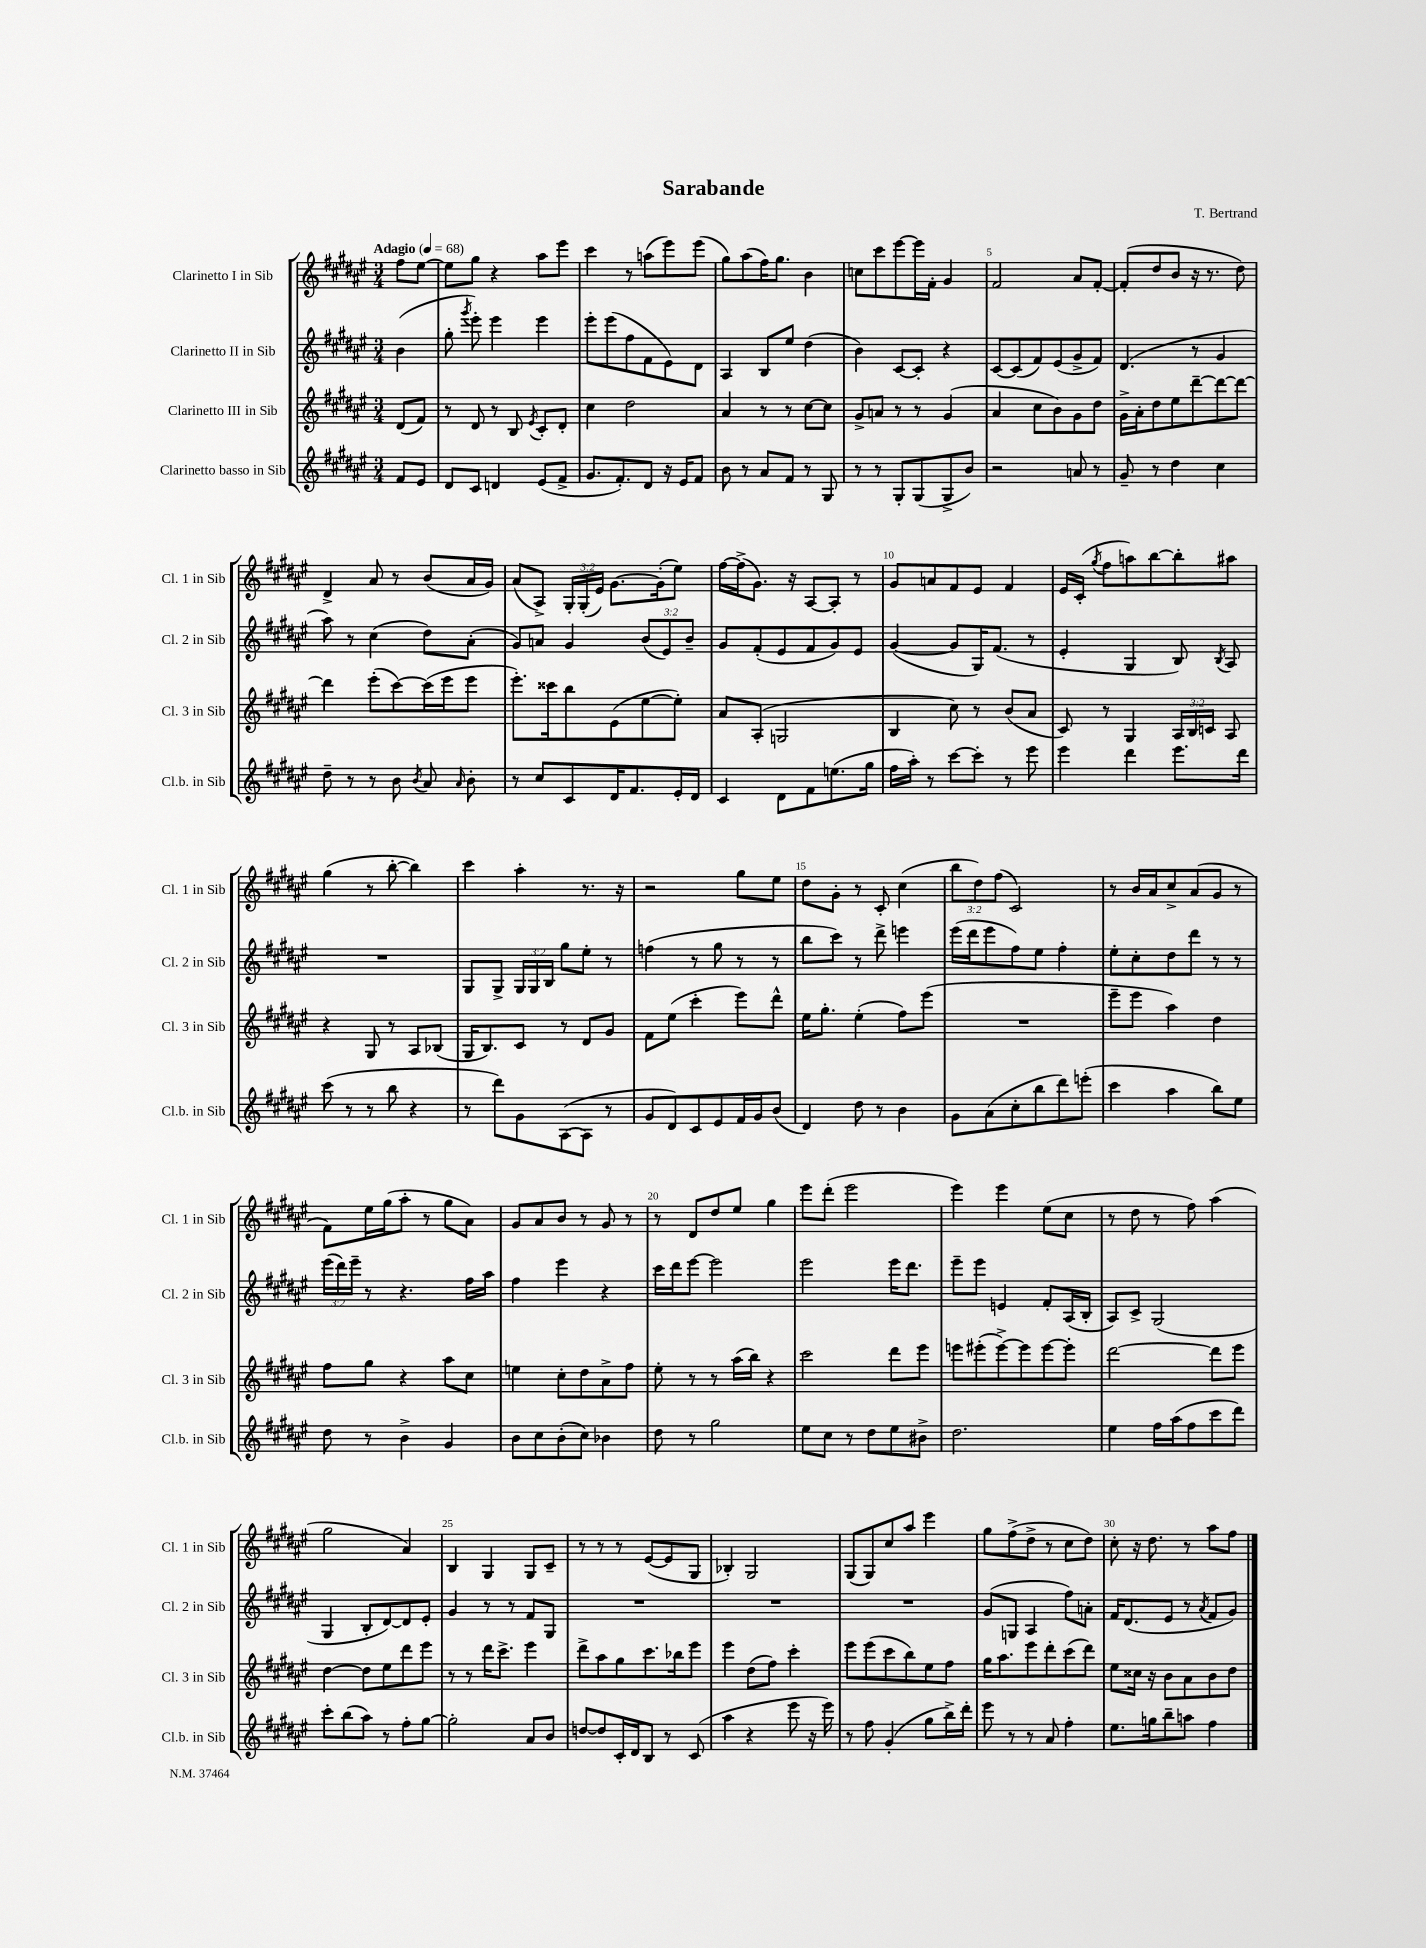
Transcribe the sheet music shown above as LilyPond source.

\header { title = "Sarabande" composer = "T. Bertrand" }
<<
\new StaffGroup <<
\new Staff = "s0" \with { instrumentName = "Clarinetto I in Sib" shortInstrumentName = "Cl. 1 in Sib" } {
    \clef treble \key fis \major \numericTimeSignature \time 3/4 \override Staff.TupletNumber.text = #tuplet-number::calc-fraction-text \partial 4 \tempo "Adagio" 4 = 68
    \autoBeamOff fis''8[ eis''8]~ |
    eis''8[ gis''8] r4 ais''8[ eis'''8] |
    cis'''4 r8 a''8[( eis'''8) eis'''8]( |
    gis''8[) ais''8( fis''16) gis''8.] b'4 |
    c''8[ cis'''8 eis'''8~ eis'''16 fis'16]-. gis'4 |
    fis'2 ais'8[ fis'8]~-. |
    fis'8[-.( dis''8 b'8] r16 r8. dis''8) |
    dis'4-> ais'8 r8 b'8[( ais'16 gis'16]) |
    ais'8[( ais8]->) \tuplet 3/2 { gis16[-. gis16-.( eis'16]) } gis'8.[~ gis'16-.( eis''8]) |
    fis''16[~ fis''16->( gis'8.]) r16 ais8[~ ais8]-. r8 |
    gis'8[ a'8 fis'8 eis'8] fis'4 |
    eis'16[ cis'16]-.( \acciaccatura { gis''8 } fis''8[ a''8) b''8~ b''8-. ais''8] |
    gis''4( r8 b''8~-. b''4) |
    cis'''4 ais''4-. r8. r16 |
    r2 gis''8[ eis''8] |
    dis''8[ gis'8]-. r8 cis'8-. cis''4( |
    \tuplet 3/2 { b''8[ dis''8) fis''8]( } cis'2) |
    r8 b'16[ ais'16 cis''8-> ais'8( gis'8] r8 |
    fis'8[) eis''16 gis''16( ais''8]-. r8 gis''8[ ais'8]) |
    gis'8[ ais'8 b'8] r8 gis'8 r8 |
    r8 dis'8[ dis''8 eis''8] gis''4 |
    eis'''8[ dis'''8]-.( eis'''2 |
    eis'''4) eis'''4 eis''8[( cis''8] |
    r8 dis''8 r8 fis''8) ais''4( |
    gis''2 ais'4) |
    b4 gis4 gis8[ cis'8]-- |
    r8 r8 r8 eis'8[~( eis'8 gis8] |
    bes4-.) gis2 |
    gis8[( gis8) cis''8 ais''8] eis'''4 |
    gis''8[ fis''8->( dis''8]-> r8 cis''8[ dis''8]) |
    cis''8-. r16 dis''8. r8 ais''8[ fis''8] \bar "|." |
}
\new Staff = "s1" \with { instrumentName = "Clarinetto II in Sib" shortInstrumentName = "Cl. 2 in Sib" } {
    \clef treble \key fis \major \numericTimeSignature \time 3/4 \override Staff.TupletNumber.text = #tuplet-number::calc-fraction-text \partial 4
    \autoBeamOff b'4( |
    gis''8-. \acciaccatura { gis'''8 } eis'''8-.) eis'''4 eis'''4 |
    eis'''8[-. eis'''8( fis''8 fis'8 eis'8) dis'8] |
    ais4 b8[ eis''8] dis''4( |
    b'4) cis'8[~ cis'8]-. r4 |
    cis'8[~ cis'8( fis'8) eis'8( gis'8-> fis'8]) |
    dis'4.( r8 gis'4 |
    ais''8) r8 cis''4( dis''8[) ais'8]-.( |
    gis'8[) a'8] gis'4 \tuplet 3/2 { b'8[( eis'8) b'8]-- } |
    gis'8[ fis'8-.( eis'8 fis'8 gis'8) eis'8] |
    gis'4~( gis'8[ gis16) fis'8.]( r8 |
    eis'4-. gis4 b8) \acciaccatura { b8 } ais8 |
    R2. |
    gis8[ gis8]-> \tuplet 3/2 { gis16[ gis16 b16] } gis''8[ eis''8]-. r8 |
    f''4( r8 gis''8 r8 r8 |
    b''8[ cis'''8]) r8 dis'''8-> e'''4 |
    eis'''16[( dis'''16 eis'''8 fis''8) eis''8] fis''4-. |
    eis''8[-. cis''8-. dis''8 dis'''8] r8 r8 |
    \tuplet 3/2 { eis'''16[( dis'''16) eis'''16]-- } r8 r4. fis''16[ ais''16] |
    fis''4 eis'''4 r4 |
    cis'''16[ dis'''16 eis'''8]~ eis'''2 |
    eis'''2 eis'''16[ dis'''8.] |
    eis'''8[-- eis'''8] e'4 fis'8[-. ais16( b16]-. |
    ais8[) cis'8]-> gis2( |
    gis4 b8[-. dis'8~) dis'8 eis'8]-. |
    gis'4 r8 r8 fis'8[ gis8] |
    R2. |
    R2. |
    R2. |
    gis'8[( g8] ais4 fis''8[) a'8]-. |
    fis'16[ dis'8.( eis'8] r8 \acciaccatura { ais'8 } fis'8[ gis'8]) \bar "|." |
}
\new Staff = "s2" \with { instrumentName = "Clarinetto III in Sib" shortInstrumentName = "Cl. 3 in Sib" } {
    \clef treble \key fis \major \numericTimeSignature \time 3/4 \override Staff.TupletNumber.text = #tuplet-number::calc-fraction-text \partial 4
    \autoBeamOff dis'8[( fis'8]) |
    r8 dis'8 r8 b8 \acciaccatura { eis'8 } cis'8[-. dis'8]-. |
    cis''4 dis''2 |
    ais'4 r8 r8 cis''8[~ cis''8] |
    gis'8[-> a'8] r8 r8 gis'4( |
    ais'4 cis''8[ b'8) gis'8 dis''8] |
    gis'16[-> ais'16-. dis''8 eis''8 dis'''8~-- dis'''8~ dis'''8]~ |
    dis'''4 eis'''8[-.( cis'''8~) cis'''16( eis'''16 eis'''8] |
    eis'''8.[-.) cisis'''16 b''8 eis'8( eis''8~ eis''8]-.) |
    ais'8[ ais8]-.( g2 |
    b4 cis''8) r8 b'8[( ais'8] |
    cis'8) r8 gis4 \tuplet 3/2 { ais16[ b16 c'16] } ais8 |
    r4 gis8 r8 ais8[ bes8]( |
    gis16[ b8.) cis'8] r8 dis'8[ gis'8] |
    fis'8[ eis''8]( cis'''4-. eis'''8[) dis'''8]-^ |
    eis''16[ gis''8.]-. eis''4-.( fis''8[) eis'''8]( |
    R2. |
    eis'''8[-- eis'''8] ais''4) dis''4 |
    fis''8[ gis''8] r4 ais''8[ cis''8] |
    e''4 cis''8[-. dis''8 ais'8-> fis''8] |
    eis''8-. r8 r8 ais''16[( b''16]) r4 |
    cis'''2 dis'''8[ eis'''8] |
    e'''8[ eis'''8-.( eis'''8~->) eis'''8 eis'''8~ eis'''8]-. |
    dis'''2~ dis'''8[ eis'''8] |
    dis''4~ dis''8[ eis''8 dis'''8 eis'''8] |
    r8 r8 dis'''16[ cis'''8.]-> eis'''4 |
    dis'''8[-> ais''8 gis''8 cis'''8. bes''16 eis'''8] |
    eis'''4 dis''8[( fis''8]) cis'''4-. |
    eis'''8[ eis'''8( cis'''8 b''8) eis''8 fis''8] |
    gis''16[ ais''8. eis'''8 dis'''8-. cis'''8( dis'''8]) |
    eis''8[ cisis''16] r16 b'8[ ais'8 b'8 dis''8] \bar "|." |
}
\new Staff = "s3" \with { instrumentName = "Clarinetto basso in Sib" shortInstrumentName = "Cl.b. in Sib" } {
    \clef treble \key fis \major \numericTimeSignature \time 3/4 \partial 4
    \autoBeamOff fis'8[ eis'8] |
    dis'8[ cis'8] d'4 eis'8[( fis'8]-> |
    gis'8.[ fis'8.-.) dis'8] r16 eis'16[ fis'8] |
    b'8 r8 ais'8[ fis'8] r8 gis8 |
    r8 r8 gis8[-. gis8( gis8-> b'8]) |
    r2 a'8 r8 |
    gis'8-- r8 dis''4 cis''4 |
    dis''8-- r8 r8 b'8 \acciaccatura { b'8 } ais'8 \grace { ais'16 } b'8-. |
    r8 cis''8[ cis'8 dis'16 fis'8. eis'16-. dis'16] |
    cis'4 dis'8[ fis'8 e''8.( gis''16] |
    fis''16[ ais''16]-.) r8 cis'''8[~ cis'''8]-. r8 eis'''8 |
    eis'''4 dis'''4 eis'''8.[ dis'''16] |
    cis'''8( r8 r8 b''8 r4 |
    r8 dis'''8[) gis'8 ais8~( ais8] r8 |
    gis'8[ dis'8) cis'8 eis'8 fis'16 gis'16 b'8]( |
    dis'4) dis''8 r8 b'4 |
    gis'8[ ais'8( cis''8-. b''8 dis'''8) e'''8]-.( |
    cis'''4 ais''4 b''8[) eis''8] |
    dis''8 r8 b'4-> gis'4 |
    b'8[ cis''8 b'8-.( cis''8]) bes'4 |
    dis''8 r8 gis''2 |
    eis''8[ cis''8] r8 dis''8[ eis''8 bis'8]-> |
    dis''2. |
    eis''4 fis''16[ ais''16( fis''8 cis'''8 dis'''8]) |
    cis'''8[-. b''8( ais''8]) r8 fis''8[-. gis''8]~ |
    gis''2-. ais'8[ b'8] |
    d''8[~ d''8 cis'16-. dis'16 b8] r8 cis'8( |
    ais''4 r4 eis'''8 r16 eis'''16) |
    r8 fis''8 gis'4-.( gis''8[ b''16->) dis'''16]-. |
    eis'''8 r8 r8 ais'8 fis''4-. |
    eis''8.[ g''16 b''8-- a''8] fis''4 \bar "|." |
}
>>
>>
\layout { \context { \Score \override BarNumber.break-visibility = ##(#f #t #t) barNumberVisibility = #(every-nth-bar-number-visible 5) } }
